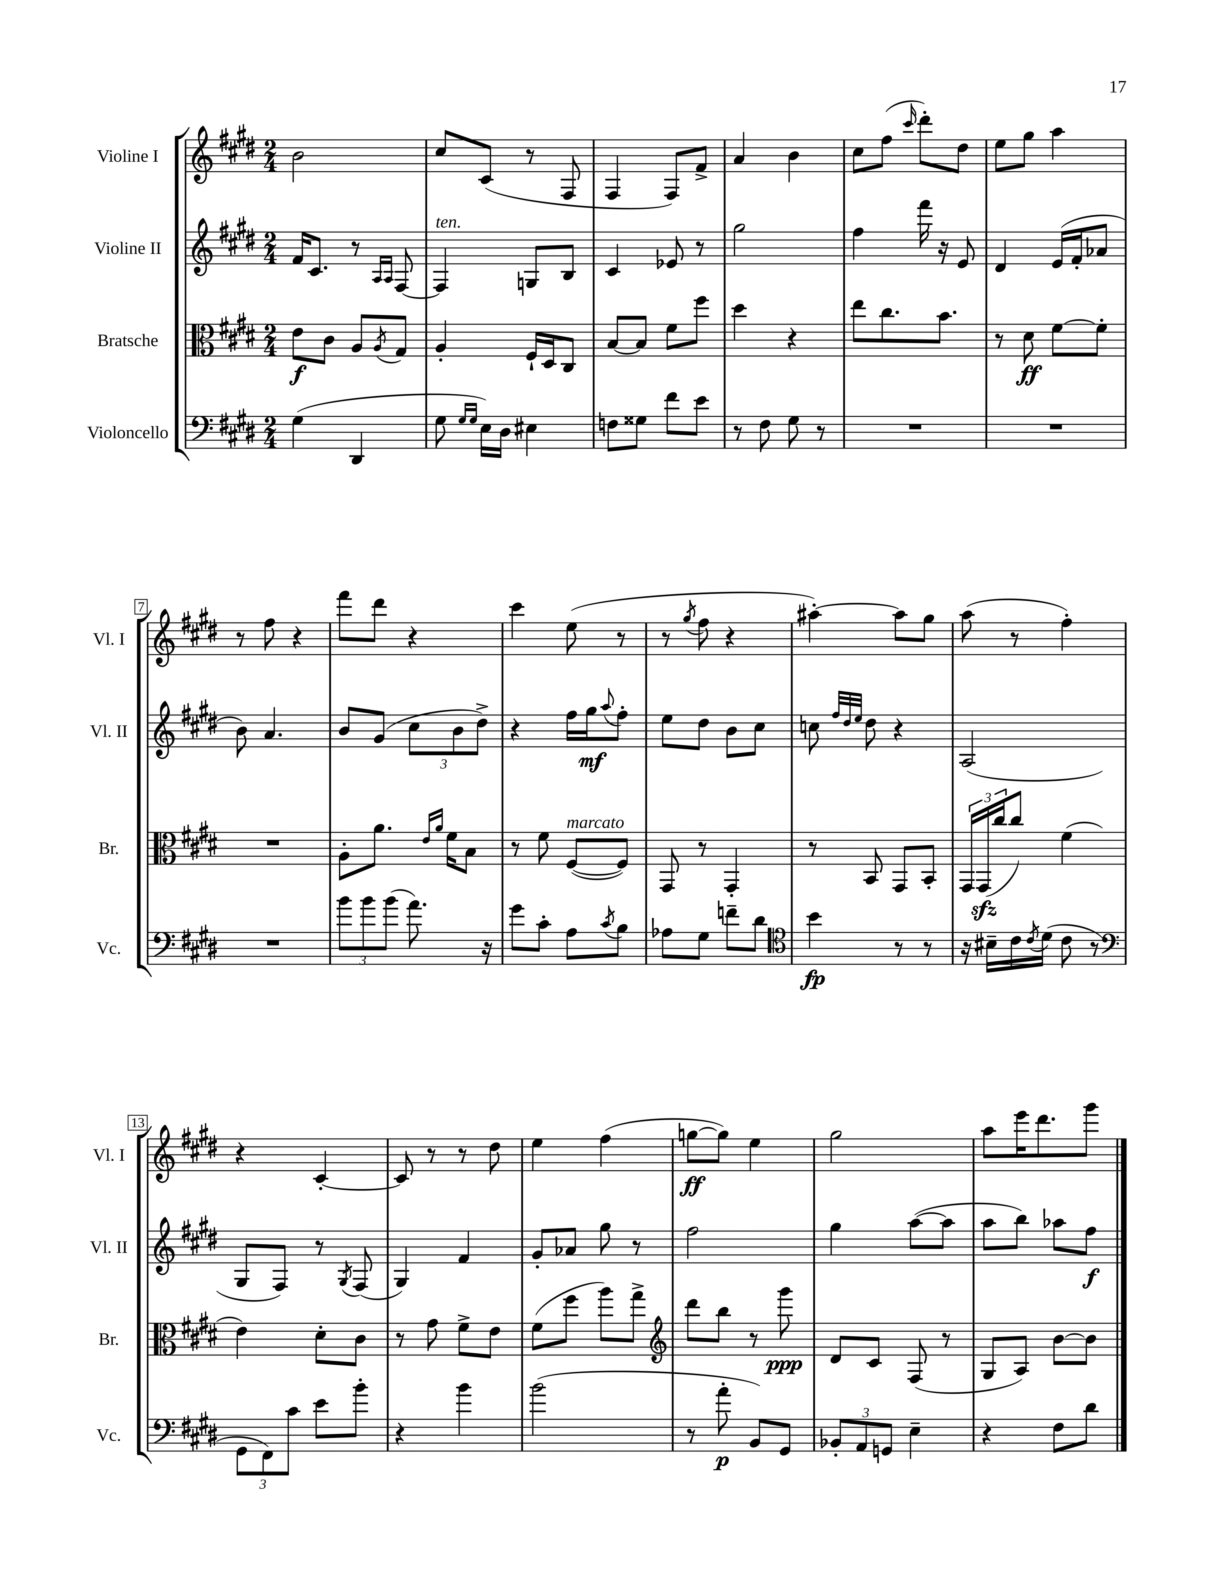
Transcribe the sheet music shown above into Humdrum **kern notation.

**kern	**dynam	**kern	**dynam	**kern	**dynam	**kern	**dynam
*part4	*part4	*part3	*part3	*part2	*part2	*part1	*part1
*staff4	*staff4	*staff3	*staff3	*staff2	*staff2	*staff1	*staff1
*I"Violoncello	*	*I"Bratsche	*	*I"Violine II	*	*I"Violine I	*
*I'Vc.	*	*I'Br.	*	*I'Vl. II	*	*I'Vl. I	*
*clefF4	*	*clefC3	*	*clefG2	*	*clefG2	*
*k[f#c#g#d#]	*	*k[f#c#g#d#]	*	*k[f#c#g#d#]	*	*k[f#c#g#d#]	*
*M2/4	*	*M2/4	*	*M2/4	*	*M2/4	*
=1	=1	=1	=1	=1	=1	=1	=1
(4G#\	.	8e\L	f	16f#/KL	.	2b\	.
.	.	.	.	8.c#/J	.	.	.
.	.	8c#\J	.	.	.	.	.
4DD#/	.	8A/L	.	8r	.	.	.
.	.	.	.	16qqA/LL	.	.	.
.	.	8qA/	.	16qqA/JJ	.	.	.
.	.	8G#/J	.	[8F#/	.	.	.
=2	=2	=2	=2	=2	=2	=2	=2
!	!	!	!	!LO:TX:a:i:t=ten.	!	!	!
8G#\	.	4A'/	.	4F#/]	.	8cc#/L	.
16qqG#/LL	.	.	.	.	.	.	.
16qqG#/JJ	.	.	.	.	.	.	.
16E\LL)	.	.	.	.	.	(8c#/J	.
16D#\JJ	.	.	.	.	.	.	.
4E#X\	.	16F#`/LL	.	8Gn/L	.	8r	.
.	.	16D#/J	.	.	.	.	.
.	.	8C#/J	.	8B/J	.	8F#/	.
=3	=3	=3	=3	=3	=3	=3	=3
8Fn\L	.	[8B/L	.	4c#/	.	4F#/	.
8G##X\J	.	8B/J]	.	.	.	.	.
8f#\L	.	8f#\L	.	8e-X/	.	8F#/L)	.
8e\J	.	8ff#\J	.	8r	.	8f#^/J	.
=4	=4	=4	=4	=4	=4	=4	=4
8r	.	4dd#\	.	2gg#\	.	4a/	.
8F#\	.	.	.	.	.	.	.
8G#\	.	4r	.	.	.	4b\	.
8r	.	.	.	.	.	.	.
=5	=5	=5	=5	=5	=5	=5	=5
2r	.	8ee\L	.	4ff#\	.	8cc#\L	.
.	.	8.cc#\	.	.	.	(8ff#\J	.
.	.	.	.	.	.	16qqccc#/	.
.	.	.	.	16fff#\	.	8ddd#'\L)	.
.	.	8.b\J	.	16r	.	.	.
.	.	.	.	8e/	.	8dd#\J	.
=6	=6	=6	=6	=6	=6	=6	=6
2r	.	8r	.	4d#/	.	8ee\L	.
.	.	8d#\	ff	.	.	8gg#\J	.
.	.	[8f#\L	.	(16e/LL	.	4aa\	.
.	.	.	.	16f#'/J	.	.	.
.	.	8f#'\J]	.	8a-X/J	.	.	.
!!LO:LB:g=z
=7	=7	=7	=7	=7	=7	=7	=7
2r	.	2r	.	8b\)	.	8r	.
.	.	.	.	4.a/	.	8ff#\	.
.	.	.	.	.	.	4r	.
=8	=8	=8	=8	=8	=8	=8	=8
12b\L	.	8A'\L	.	8b/L	.	8fff#\L	.
12b\	.	.	.	.	.	.	.
.	.	8.a\J	.	(8g#/J	.	8ddd#\J	.
(12b\J	.	.	.	.	.	.	.
8.a\)	.	.	.	12cc#\L	.	4r	.
.	.	16qqe/LL	.	.	.	.	.
.	.	16qqa/JJ	.	.	.	.	.
.	.	16f#\KL	.	.	.	.	.
.	.	.	.	12b\	.	.	.
.	.	8B\J	.	.	.	.	.
.	.	.	.	12dd#^\J)	.	.	.
16r	.	.	.	.	.	.	.
=9	=9	=9	=9	=9	=9	=9	=9
8g#\L	.	8r	.	4r	.	4ccc#\	.
8c#'\J	.	8f#\	.	.	.	.	.
!	!	!LO:TX:a:i:t=marcato	!	!	!	!	!
8A\L	.	([8F#/L	.	16ff#\LL	.	(8ee\	.
.	.	.	.	16gg#\J	mf	.	.
8qc#/	.	.	.	8qqaa/	.	.	.
8B\J	.	8F#/J])	.	8ff#'\J	.	8r	.
=10	=10	=10	=10	=10	=10	=10	=10
8A-X\L	.	8GG#/	.	8ee\L	.	8r	.
.	.	.	.	.	.	8qgg#/	.
8G#\J	.	8r	.	8dd#\J	.	8ff#\	.
8fn~\L	.	4GG#'/	.	8b\L	.	4r	.
8d#\J	.	.	.	8cc#\J	.	.	.
=11	=11	=11	=11	=11	=11	=11	=11
*clefC4	*	*	*	*	*	*	*
4b\	fp	8r	.	8ccn\	.	[4aa#X'\)	.
.	.	.	.	32qqff#/LLL	.	.	.
.	.	.	.	32qqdd#/	.	.	.
.	.	.	.	32qqee/JJJ	.	.	.
.	.	8BB/	.	8dd#\	.	.	.
8r	.	8GG#/L	.	4r	.	8aa#\L]	.
8r	.	8BB'/J	.	.	.	8gg#\J	.
=12	=12	=12	=12	=12	=12	=12	=12
16r	.	24GG#/LL	.	(2A/	.	(8aa\	.
.	.	(24GG#zz/	.	.	.	.	.
16B#X~\LL	.	.	.	.	.	.	.
.	.	24cc#/J	.	.	.	.	.
16c#\	.	8cc#/J)	.	.	.	8r	.
8qc#/	.	.	.	.	.	.	.
(16d#\JJ	.	.	.	.	.	.	.
8c#\	.	(4f#\	.	.	.	4ff#'\)	.
8r	.	.	.	.	.	.	.
!!LO:LB:g=z
=13	=13	=13	=13	=13	=13	=13	=13
*clefF4	*	*	*	*	*	*	*
12GG#\L	.	4e\)	.	8G#/L	.	4r	.
12FF#\)	.	.	.	.	.	.	.
.	.	.	.	8F#/J)	.	.	.
12c#\J	.	.	.	.	.	.	.
8e\L	.	8d#'\L	.	8r	.	[4c#'/	.
.	.	.	.	8qG#/	.	.	.
8b'\J	.	8c#\J	.	(8F#/	.	.	.
=14	=14	=14	=14	=14	=14	=14	=14
4r	.	8r	.	4G#/)	.	8c#/]	.
.	.	8g#\	.	.	.	8r	.
4b\	.	8f#^\L	.	4f#/	.	8r	.
.	.	8e\J	.	.	.	8dd#\	.
=15	=15	=15	=15	=15	=15	=15	=15
(2b\	.	(8f#\L	.	8g#'/L	.	4ee\	.
.	.	8ff#\J	.	8a-X/J	.	.	.
.	.	8aa\L)	.	8gg#\	.	(4ff#\	.
.	.	8gg#^\J	.	8r	.	.	.
=16	=16	=16	=16	=16	=16	=16	=16
*	*	*clefG2	*	*	*	*	*
8r	.	8ddd#\L	.	2ff#\	.	[8ggn\L	ff
8a'\	p	8bb\J	.	.	.	8gg\J])	.
8BB/L)	.	8r	.	.	.	4ee\	.
8GG#/J	.	8ggg#\	ppp	.	.	.	.
=17	=17	=17	=17	=17	=17	=17	=17
12BB-X'/L	.	8d#/L	.	4gg#\	.	2gg#\	.
12AA/	.	.	.	.	.	.	.
.	.	8c#/J	.	.	.	.	.
12GGn/J	.	.	.	.	.	.	.
4E~\	.	(8F#/	.	([8aa\L	.	.	.
.	.	8r	.	8aa\J]	.	.	.
=18	=18	=18	=18	=18	=18	=18	=18
4r	.	8G#/L	.	8aa\L	.	8aa\L	.
.	.	8A/J)	.	8bb\J)	.	16eee\K	.
.	.	.	.	.	.	8.ddd#\	.
8F#\L	.	[8b\L	.	8aa-X\L	.	.	.
8d#\J	.	8b\J]	.	8ff#\J	f	8ggg#\J	.
==	==	==	==	==	==	==	==
*-	*-	*-	*-	*-	*-	*-	*-
